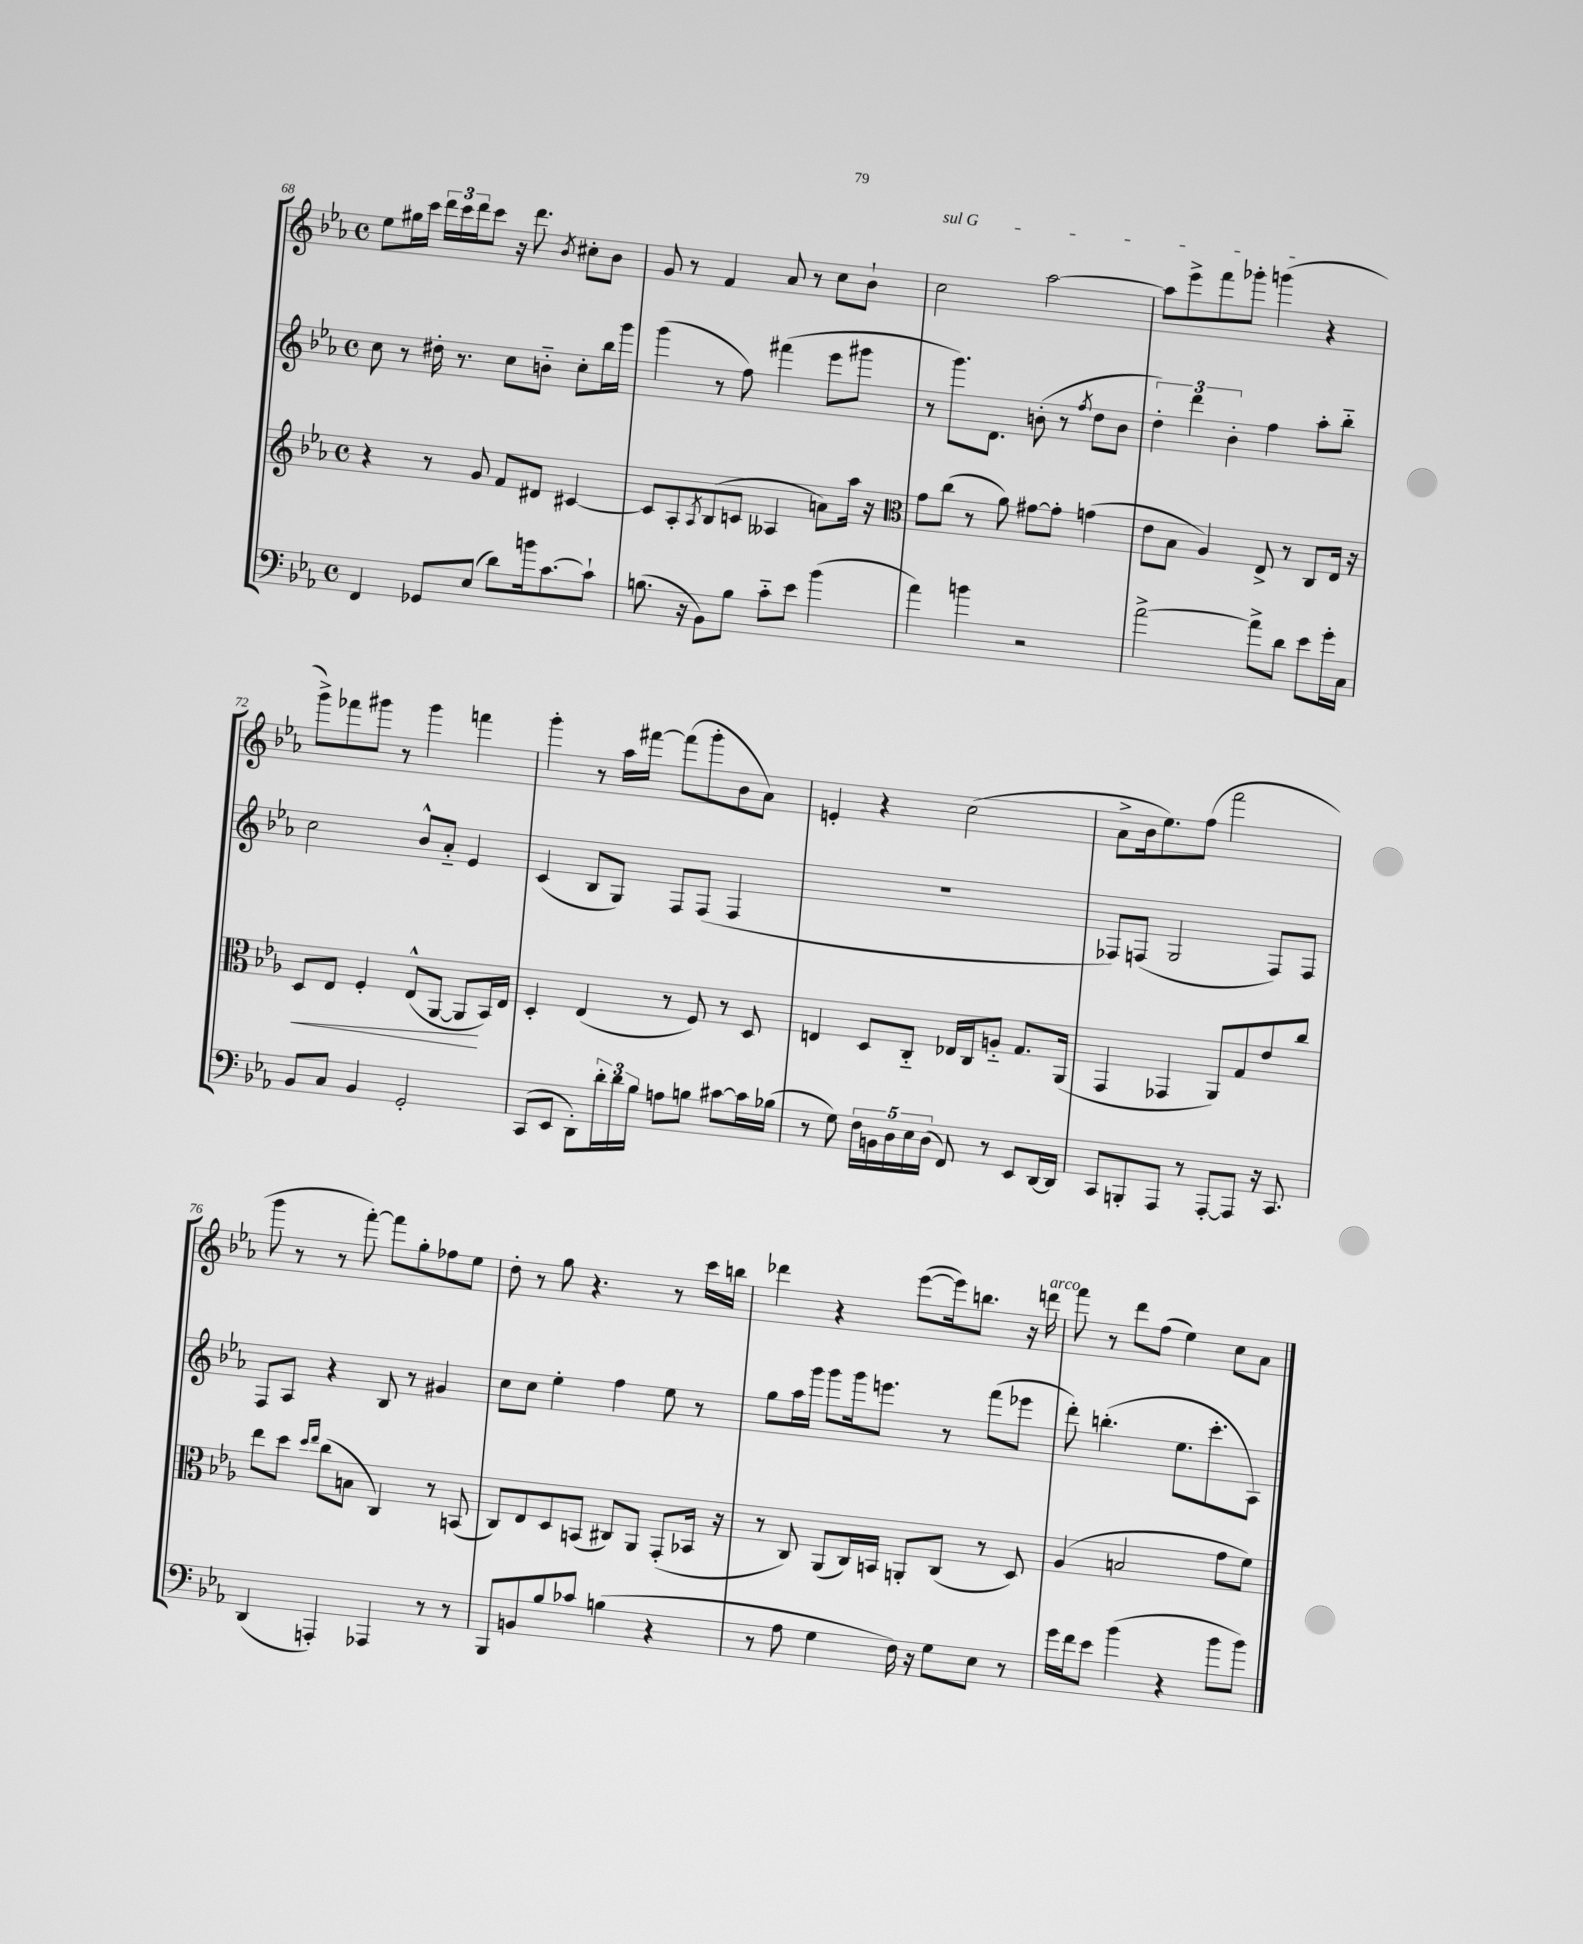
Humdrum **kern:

**kern	**kern	**kern	**kern
*staff4	*staff3	*staff2	*staff1
*clefF4	*clefG2	*clefG2	*clefG2
*k[b-e-a-]	*k[b-e-a-]	*k[b-e-a-]	*k[b-e-a-]
*M4/4	*M4/4	*M4/4	*M4/4
*met(c)	*met(c)	*met(c)	*met(c)
4FF	4r	8cc	8ee-
.	.	8r	16gg#
.	.	.	16ccc
8GG-	8r	16dd#'	24ddd
.	.	.	24ccc
.	.	8.r	.
.	.	.	24ddd
(8E-	8g	.	8ccc
8d)	8f	8cc	16r
.	.	.	8.ddd
16b	8d#	8b'~	.
[8.c	.	.	.
.	.	.	8qb-
.	[4c#	8cc'	8cc#'
8c`]	.	16bb-	8b-
.	.	16ggg	.
=	=	=	=
(8.B	8c#]	(4ggg	8g
.	8A-'	.	8r
16r	.	.	.
.	8qA-	.	.
8BB-)	(8B-	8r	4f
8B	8c	8ff)	.
8c'~	4A--	(4fff#	8a-
8e-	.	.	8r
(4b-	8a)	8eee-	8cc
.	16aa-	8ggg#	8b-`
.	16r	.	.
=	=	=	=
*	*clefC3	*	*
4a-)	8g	8r	2cc
.	(8cc	8.ggg)	.
4b	8r	.	.
.	.	8.d	.
.	8a-)	.	.
2r	[8g#	(8b'	[2aa-
.	8g#']	8r	.
.	.	8qff	.
.	(4g	8dd	.
.	.	8b	.
=	=	=	=
[2a-^	8e-	6dd')	8aa-]
.	8B-	.	8eee-^
.	.	6ddd	.
.	4A-)	.	8fff
.	.	6b-'	.
.	.	.	8ggg-'
8a-^]	8E-^	4ff	(4ggg
8d	8r	.	.
8e-	8C	8aa-'	4r
16g'	16E-	8bb-'~	.
16C	16r	.	.
=	=	=	=
8BB-	8D	2cc	8ggg^)
8C	8E-	.	8fff-
4BB-	4F'	.	8ggg#
.	.	.	8r
2GG'	(8E-^^	8b-^^	4ggg#
.	[8AA-	8a-'~	.
.	8AA-]	4e-	4fff
.	16BB-)	.	.
.	16E-	.	.
=	=	=	=
(8CC	4D'	(4c	4ggg'
8EE-	.	.	.
8DD')	(4E-	8B-	8r
24d'	.	8G)	16aa-
24d	.	.	.
.	.	.	[16fff#
24B-	.	.	.
8A	8r	8F	(8fff#]
8B	8F)	(8F	8ggg'
[8c#	8r	4F	8b-
16c#]	8D	.	8a-)
(16B-	.	.	.
=	=	=	=
8r	4E	1r	4e'
8G)	.	.	.
20F	8D	.	4r
20BB	.	.	.
20D	.	.	.
.	8C'~	.	.
20E-	.	.	.
(20D	.	.	.
8FF)	16E-	.	(2cc
.	16C	.	.
8r	8A'~	.	.
8EE-	8.G	.	.
[16DD	.	.	.
16DD]	(16AA-	.	.
=	=	=	=
8CC	4GG	8F-)	8a-^
8BBB'	.	(8F	16b-
.	.	.	8.ee-)
8AAA-	4GG-	2G	.
8r	.	.	(8ff
[8AAA-'	8AA-)	.	2fff
8AAA-]	8G	.	.
16r	8e-	8F)	.
8.CC	.	.	.
.	8cc	8F	.
=	=	=	=
(4DD	8ee-	8F	8ggg
.	8dd	8A-	8r
.	16qqdd	.	.
.	16qqee-	.	.
4AAA')	(8cc	4r	8r
.	8B	.	[8fff')
4AAA-	4C)	8B-	8fff]
.	.	8r	8gg'
8r	8r	4g#	8ff-
8r	(8BB	.	8ee-
=	=	=	=
8BBB-	8C)	8cc	8dd'
8BB	8E-	8cc	8r
8B-	8D	4ee-'	8gg
8c-	(8BB	.	4.r
(4B	8C#)	4ff	.
.	8AA-	.	.
4r	(8GG'	8ee-	8r
.	16BB-	8r	16ccc
.	16r	.	16bb
=	=	=	=
8r	8r	8gg	4ddd-
8A-	8C)	16aa-	.
.	.	16ggg	.
4G	(8AA-	8ggg	4r
.	16C)	16ggg	.
.	16BB	8.eee	.
16F)	8AA'	.	([8eee-
16r	.	.	.
8G	(8C	8r	16eee-])
.	.	.	8.bb
8E-	8r	(8fff	.
8r	8D)	8eee-	16r
.	.	.	16ddd
=	=	=	=
16g	(4A-	8ddd')	8fff
16f	.	.	.
8e-	.	(4.bb'	8r
(4b-	2B	.	8ddd
.	.	.	(8ff
4r	.	8.ee-	4ee-)
.	.	8.ccc'	.
8b-	8g	.	8cc
8b-)	8f)	8A-)	8a-
==	==	==	==
*-	*-	*-	*-
